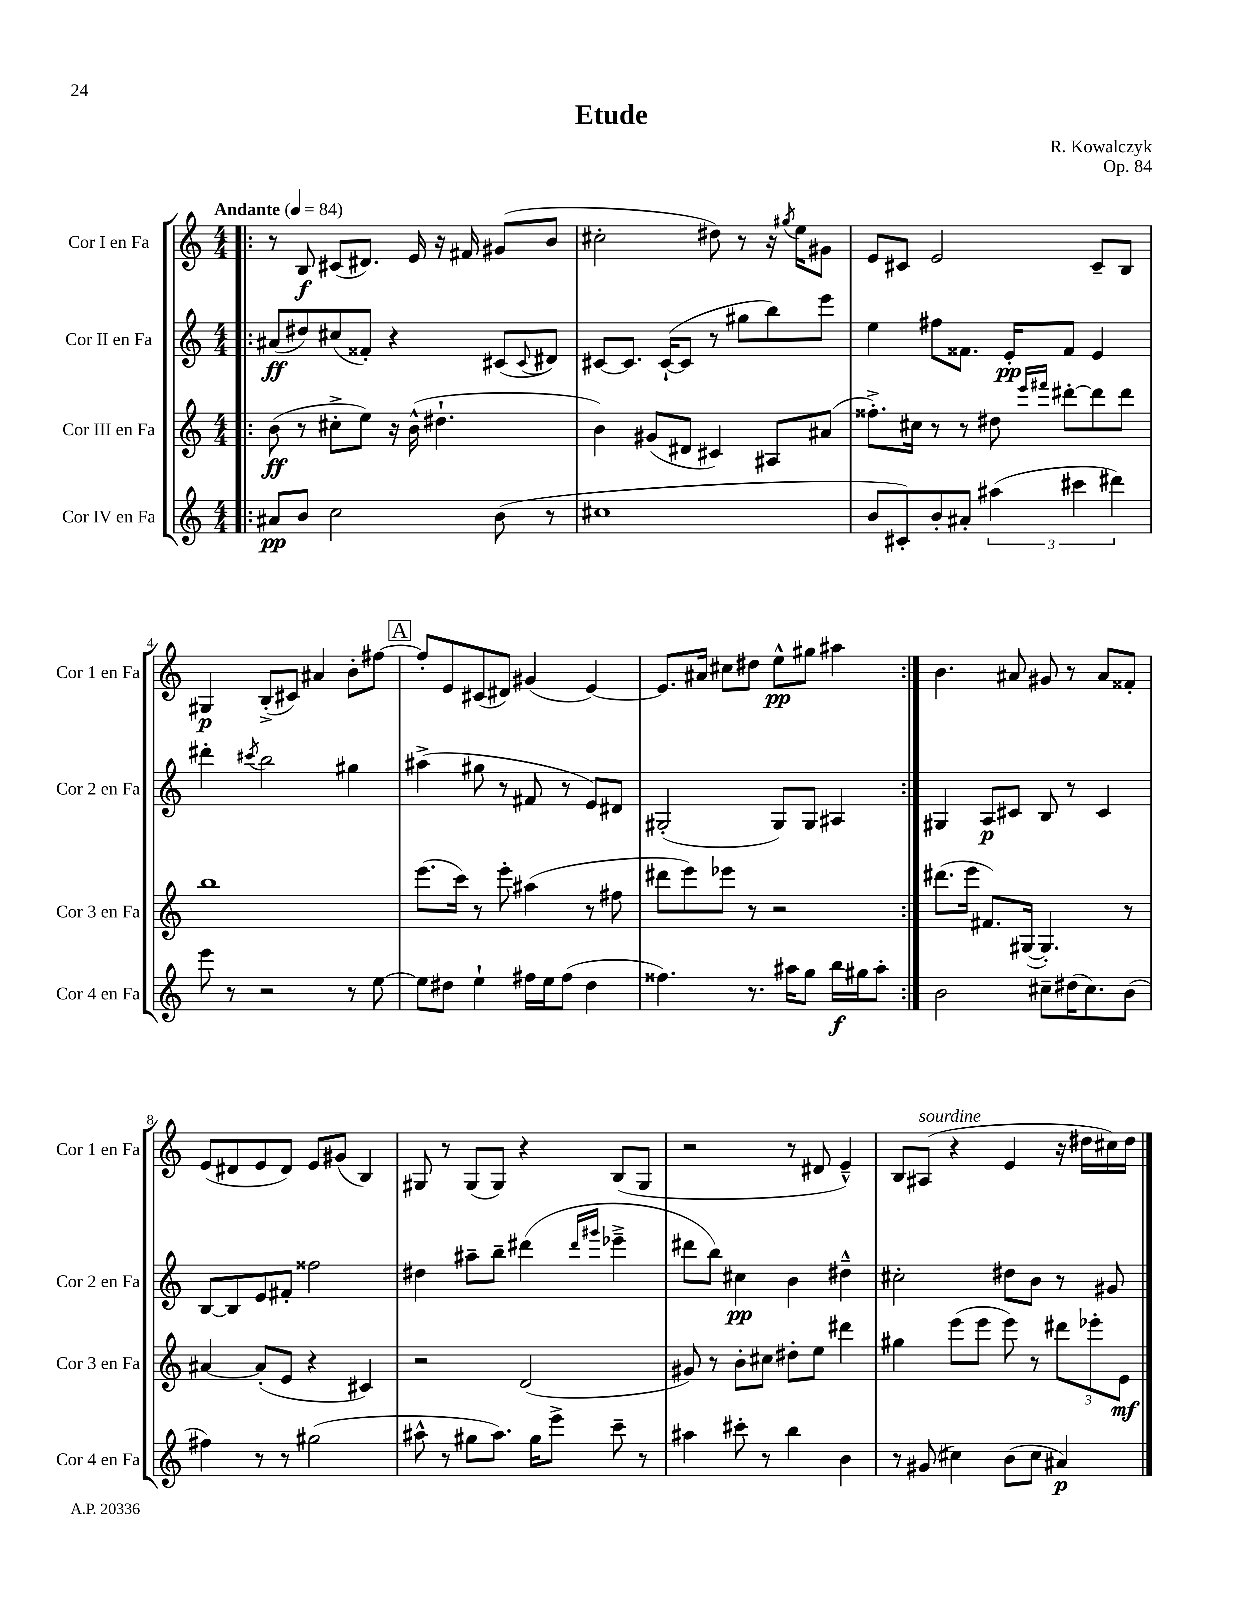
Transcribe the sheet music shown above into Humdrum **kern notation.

**kern	**kern	**kern	**kern
*staff4	*staff3	*staff2	*staff1
*clefG2	*clefG2	*clefG2	*clefG2
*k[]	*k[]	*k[]	*k[]
*M4/4	*M4/4	*M4/4	*M4/4
*MM84	*MM84	*MM84	*MM84
=!|:	=!|:	=!|:	=!|:
8a#	(8b	(8a#	8r
8b	8r	8dd#)	8B
2cc	8cc#'^	(8cc#	(8c#
.	8ee)	8f##')	8.d#)
.	16r	4r	.
.	(16b^^	.	16e
.	4.dd#`	.	16r
.	.	.	16f#
(8b	.	(8c#	(8g#
.	.	8qqc#	.
8r	.	8d#)	8b
=	=	=	=
1cc#	4b)	[8c#	2cc#'
.	.	8.c#]	.
.	(8g#	.	.
.	.	([16c#`	.
.	8d#	8c#]	.
.	4c#)	8r	8dd#)
.	.	8gg#	8r
.	8A#	8bb)	16r
.	.	.	8qgg#
.	.	.	16ee
.	(8a#	8eee	8g#
=	=	=	=
8b	8.ff##'^)	4ee	8e
8c#')	.	.	8c#
.	16cc#	.	.
8b'	8r	8ff#	2e
8a#'	8r	8.f##	.
(6aa#	8dd#	.	.
.	.	16e'	.
.	16qqeee	.	.
.	16qqfff#	.	.
.	[8ddd#'	8f##	.
6ccc#	.	.	.
.	8ddd#]	4e	8c#~
6ddd#)	.	.	.
.	8ddd#	.	8B
=	=	=	=
8eee	1bb	4ddd#'	4G#
8r	.	.	.
.	.	8qccc#	.
2r	.	2bb	(8B'^
.	.	.	8c#)
.	.	.	4a#
8r	.	4gg#	8b'
[8ee	.	.	[8ff#
=	=	=	=
8ee]	(8.eee	(4aa#^	8ff#']
8dd#	.	.	8e
.	16ccc)	.	.
4ee`	8r	8gg#	(8c#
.	8eee'	8r	8d#)
16ff#	(4aa#	8f#	(4g#
16ee	.	.	.
(8ff#	.	8r	.
4dd#	8r	8e)	[4e)
.	8ff#	8d#	.
=	=	=	=
4.ff##)	8ddd#	(2G#'	8.e]
.	8eee)	.	.
.	.	.	16a#
.	8eee-	.	8cc#
8.r	8r	.	8dd#
.	2r	8G#)	8ee^^
16aa#	.	.	.
8gg	.	8G#	8gg#
16bb	.	4A#	4aa#
16gg#	.	.	.
8aa#'	.	.	.
=:|!	=:|!	=:|!	=:|!
2b	(8.ddd#	4G#	4.b
.	16eee	.	.
.	8.f#)	8A	.
.	.	8c#	8a#
.	([16G#	.	.
8cc#~	4.G#'])	8B	8g#
(16dd#	.	8r	8r
8.cc#)	.	.	.
.	.	4c#	8a#
(8b	8r	.	8f##'
=	=	=	=
4ff#)	[4a#	[8B	(8e
.	.	8B]	8d#
8r	(8a#']	8e	8e
8r	8e	8f#'	8d#)
(2gg#	4r	2ff##	8e
.	.	.	(8g#
.	4c#)	.	4B)
=	=	=	=
8aa#^^	2r	4dd#	8G#
8r	.	.	8r
8gg#	.	8aa#~	(8G#
8.aa#)	.	8bb~	8G#)
.	(2d	(4ddd#	4r
16gg#	.	.	.
8eee^	.	.	.
.	.	16qqddd#	.
.	.	16qqggg#	.
8ccc~	.	4eee-~^	(8B
8r	.	.	8G#
=	=	=	=
4aa#	8g#)	8ddd#	2r
.	8r	8bb)	.
8ccc#'	8b'	4cc#	.
8r	8cc#	.	.
4bb	8dd#'	4b	8r
.	8ee	.	8d#
4b	4ddd#	4dd#~^^	4e~^^)
=	=	=	=
8r	4gg#	2cc#'	8B
(8g#	.	.	(8A#
4cc#)	(8eee	.	4r
.	8eee	.	.
(8b	8eee)	8dd#	4e
8cc#	8r	8b	.
4a#)	12ddd#	8r	16r
.	.	.	16dd#
.	12eee-'	.	.
.	.	8g#	16cc#)
.	12e	.	.
.	.	.	16dd#
==	==	==	==
*-	*-	*-	*-
